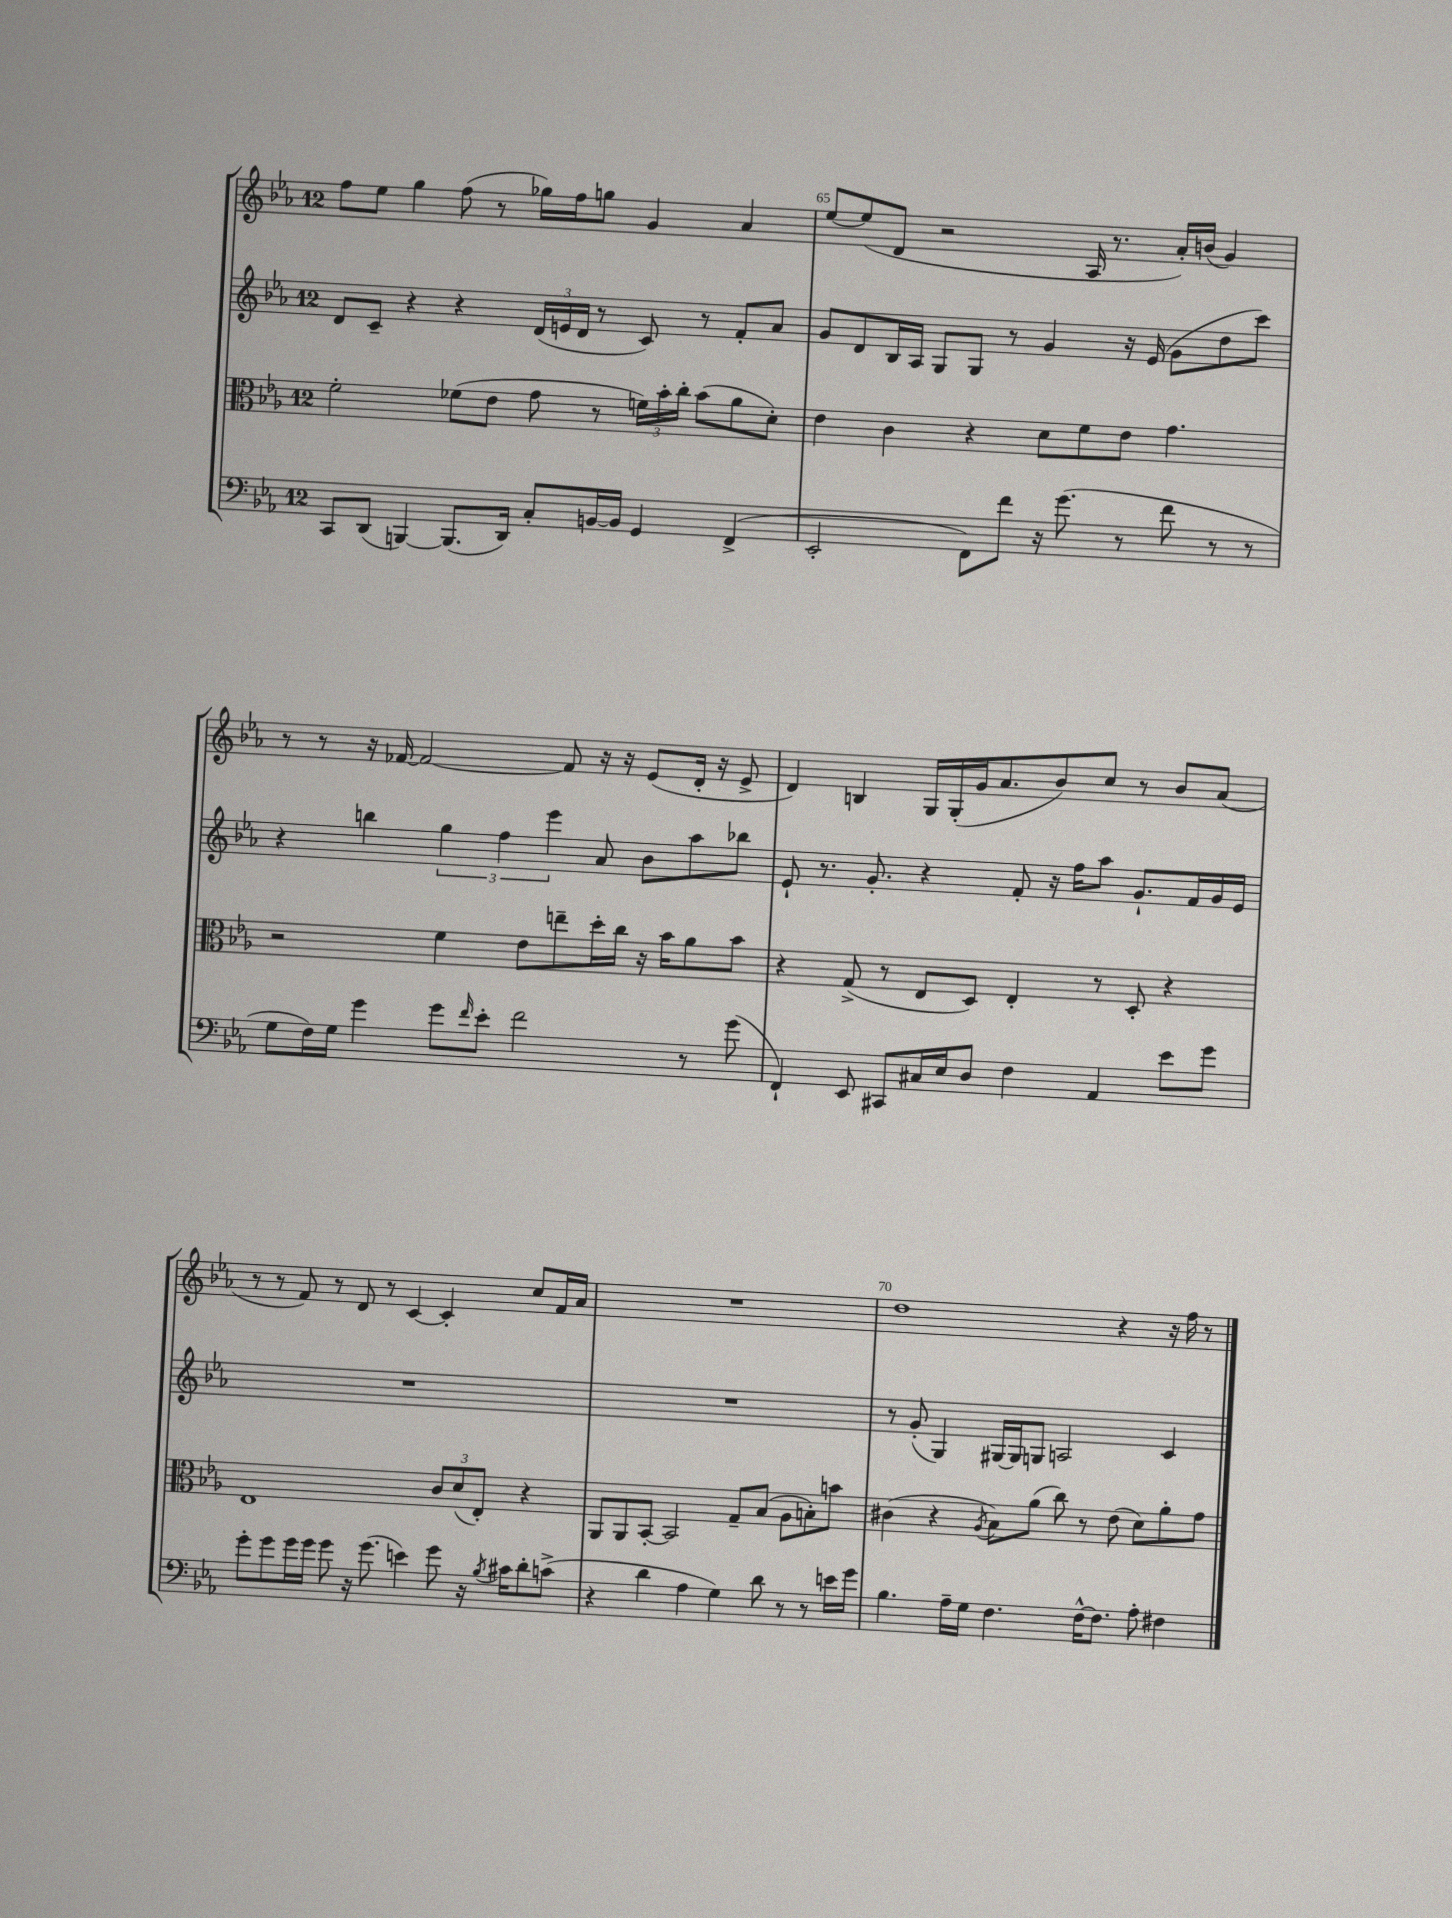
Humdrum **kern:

**kern	**kern	**kern	**kern
*staff4	*staff3	*staff2	*staff1
*clefF4	*clefC3	*clefG2	*clefG2
*k[b-e-a-]	*k[b-e-a-]	*k[b-e-a-]	*k[b-e-a-]
*M12/8	*M12/8	*M12/8	*M12/8
8CC	2f'	8d	8ff
(8DD	.	8c~	8ee-
[4BBB)	.	4r	4gg
(8.BBB]	(8f-	4r	(8ff
.	8e-	.	8r
16DD)	.	.	.
8C'	8g	(24d	16gg-)
.	.	24e	.
.	.	.	16ff
.	.	24d	.
[16BB	8r	8r	8gg
16BB]	.	.	.
4GG	24f)	8c)	4g
.	24b-'	.	.
.	24cc'	.	.
.	(8b-	8r	.
(4FF^	8a-	8f'	4a-
.	8d')	8a-	.
=	=	=	=
2EE-'	4e-	8g	[8ee-
.	.	8d	(8ee-]
.	4c	16B-	8d
.	.	16A-	.
.	.	8G	2r
8FF)	4r	8G	.
8f	.	8r	.
16r	8d	4g	.
(8.g	.	.	.
.	8f	.	16A-
.	.	.	8.r
8r	8e-	16r	.
.	.	(16e-	.
8f	4.g	8g	16a-')
.	.	.	(16b
8r	.	8dd	4g)
8r	.	8ccc)	.
=	=	=	=
8G	2r	4r	8r
16F)	.	.	8r
16G	.	.	.
4g	.	4bb	16r
.	.	.	[16f-
.	.	.	2f-_
8g	4f	6gg	.
16qqf	.	.	.
8e-'	.	.	.
.	.	6ff	.
2f	8e-	.	.
.	.	6eee-	.
.	8ee~	.	8f-]
.	16dd'	8a-	16r
.	16cc	.	16r
.	16r	8b-	(8e-
.	16b-	.	.
8r	8a-	8aa-	16d'
.	.	.	16r
(8g	8b-	8bb-	8e-^
=	=	=	=
4FF`)	4r	8e-`	4d)
.	.	8.r	.
8EE-	(8G^	.	4B
.	.	8.g'	.
8CC#	8r	.	.
16C#	8E-	4r	16G
16E-	.	.	(16G'
8D	8D)	.	16g
.	.	.	8.a-
4F	4E-'	8f'	.
.	.	16r	8b-)
.	.	16ff	.
4AA-	8r	8aa-	8cc
.	8D'	8.g`	8r
8e-	4r	.	8b-
.	.	16f	.
8g	.	16g	(8a-
.	.	16e-	.
=	=	=	=
8g'	1E-	1.r	8r
8g	.	.	8r
16g	.	.	8f)
16g	.	.	.
8g	.	.	8r
16r	.	.	8d
(8.g	.	.	.
.	.	.	8r
4e)	.	.	[4c
8g	12c	.	4c']
.	(12d	.	.
16r	.	.	.
.	12E-')	.	.
8qB-	.	.	.
16c#	.	.	.
8d'	4r	.	8cc
(8c^	.	.	16f
.	.	.	16a-
=	=	=	=
4r	8AA-	1.r	1.r
.	8AA-	.	.
4d	[8BB-'	.	.
.	2BB-]	.	.
4A-	.	.	.
4G)	.	.	.
.	8G~	.	.
8d	(8B-	.	.
8r	8A-	.	.
8r	8B')	.	.
16e	8b	.	.
16g	.	.	.
=	=	=	=
4.B-	(4c#	8r	1dd
.	.	(8g'	.
.	4r	4G)	.
16A-~	.	.	.
16G	.	.	.
.	8qA-	.	.
4.F	8B-)	[16G#	.
.	.	16G#]	.
.	(8a-	8G	.
.	8cc)	2A	.
[16F^^	8r	.	.
8.F]	.	.	.
.	(8e-	.	4r
8A-'	8d)	.	.
4F#	8a-'	4c	16r
.	.	.	16ff
.	8g	.	8r
==	==	==	==
*-	*-	*-	*-
